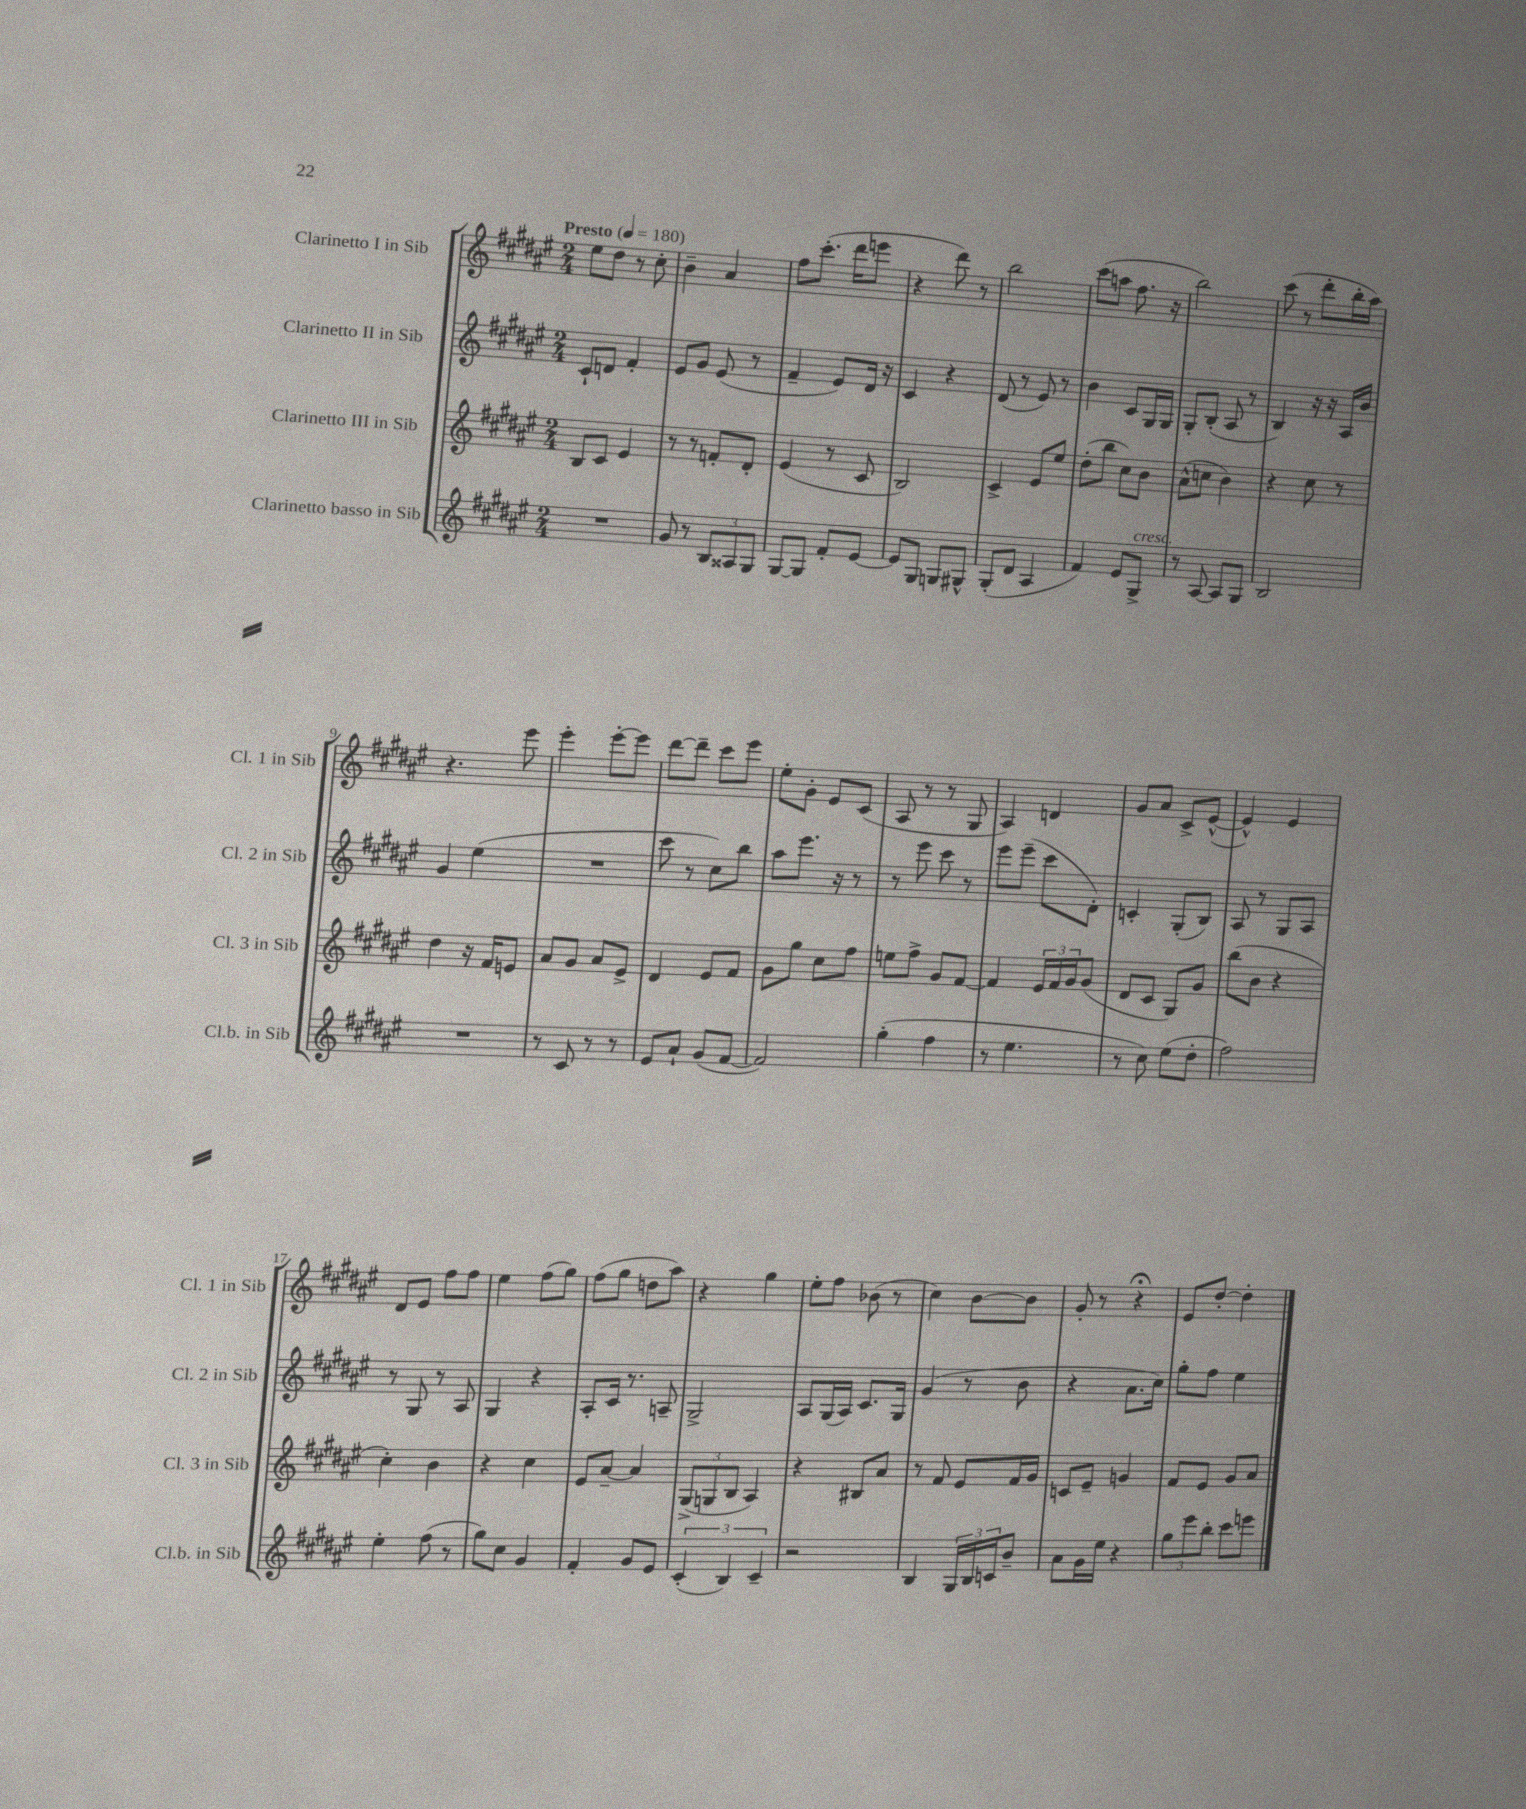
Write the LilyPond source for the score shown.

<<
\new StaffGroup <<
\new Staff = "s0" \with { instrumentName = "Clarinetto I in Sib" shortInstrumentName = "Cl. 1 in Sib" } {
    \clef treble \key fis \major \numericTimeSignature \time 2/4 \tempo "Presto" 4 = 180
    eis''8 dis''8 r8 cis''8-. |
    b'4-- ais'4 |
    fis''8 cis'''8.-.( dis'''16 e'''8 |
    r4 dis'''8) r8 |
    b''2 |
    cis'''8( a''8 fis''8. r16 |
    b''2) |
    cis'''8( r8 dis'''8-. b''16-. ais''16) |
    r4. eis'''8 |
    eis'''4-. eis'''8~-. eis'''8 |
    dis'''8~ dis'''8-- cis'''8 eis'''8 |
    eis''8-. gis'8-. eis'8 cis'8( |
    ais8 r8 r8 gis8 |
    ais4) d'4 |
    gis'8 ais'8 cis'8-> eis'8~-^( |
    eis'4-^) eis'4 |
    dis'8 eis'8 fis''8 fis''8 |
    eis''4 fis''8( gis''8) |
    fis''8( gis''8 d''8 ais''8) |
    r4 gis''4 |
    eis''8-. fis''8 bes'8( r8 |
    cis''4) b'8~ b'8 |
    gis'8-. r8 r4\fermata |
    eis'8 dis''8~-. dis''4-. \bar "|." |
}
\new Staff = "s1" \with { instrumentName = "Clarinetto II in Sib" shortInstrumentName = "Cl. 2 in Sib" } {
    \clef treble \key fis \major \numericTimeSignature \time 2/4
    cis'8-! d'8 fis'4-. |
    eis'8 gis'8 eis'8( r8 |
    fis'4-- eis'8) dis'16 r16 |
    cis'4 r4 |
    dis'8( r8 eis'8) r8 |
    b'4 cis'8 gis16 gis16 |
    gis8-. b8-.( ais8 r8 |
    b4) r16 r16 ais16 b'16 |
    gis'4 eis''4( |
    R2 |
    cis'''8 r8 cis''8) b''8 |
    ais''8 eis'''8. r16 r8 |
    r8 eis'''8 cis'''8 r8 |
    eis'''8 eis'''8--( cis'''8 dis'8-.) |
    c'4-. gis8-.( b8) |
    ais8 r8 gis8 ais8 |
    r8 gis8 r8 ais8 |
    gis4 r4 |
    ais8-. cis'16 r8. a8-- |
    gis2-> |
    ais8 gis16( ais16) cis'8. gis16 |
    gis'4( r8 b'8 |
    r4 ais'8. cis''16) |
    gis''8-. fis''8 eis''4 \bar "|." |
}
\new Staff = "s2" \with { instrumentName = "Clarinetto III in Sib" shortInstrumentName = "Cl. 3 in Sib" } {
    \clef treble \key fis \major \numericTimeSignature \time 2/4
    b8 cis'8 eis'4 |
    r8 r8 f'8-. dis'8-. |
    eis'4( r8 cis'8 |
    b2) |
    cis'4-> eis'8 eis''8 |
    dis''8-.( b''8 cis''8) b'8 |
    ais'8-^( c''8 b'4) |
    r4 cis''8 r8 |
    dis''4 r16 fis'16 e'8 |
    ais'8 gis'8 ais'8 eis'8-> |
    dis'4 eis'8 fis'8 |
    gis'8 gis''8 cis''8 fis''8 |
    e''8 fis''8-> gis'8 fis'8~ |
    fis'4 \tuplet 3/2 { eis'16 fis'16 gis'16 } gis'8( |
    dis'8 cis'8 gis8) gis'8 |
    b''8( b'8 r4 |
    cis''4-.) b'4 |
    r4 cis''4 |
    eis'8 ais'8~-- ais'4 |
    \tuplet 3/2 { gis8->( g8 b8 } ais4) |
    r4 bis8 ais'8 |
    r8 fis'8 eis'8 fis'16 gis'16 |
    c'8 eis'8-- g'4 |
    fis'8 eis'8 gis'8 ais'8 \bar "|." |
}
\new Staff = "s3" \with { instrumentName = "Clarinetto basso in Sib" shortInstrumentName = "Cl.b. in Sib" } {
    \clef treble \key fis \major \numericTimeSignature \time 2/4
    R2 |
    gis'8 r8 \tuplet 3/2 { b8 aisis8 gis8 } |
    gis8~ gis8 fis'8-. eis'8~ |
    eis'8 gis8 g8 gis8-^ |
    gis8-.( dis'8 ais4 |
    fis'4) eis'8 gis8->^\markup { \italic "cresc." } |
    r8 ais8~ ais8 gis8 |
    b2 |
    R2 |
    r8 cis'8 r8 r8 |
    eis'8 ais'8-! gis'8( fis'8~ |
    fis'2) |
    gis''4-.( fis''4 |
    r8 eis''4. |
    r8 cis''8) eis''8( dis''8-. |
    fis''2) |
    eis''4-. fis''8( r8 |
    gis''8) cis''8 gis'4 |
    fis'4-. gis'8 eis'8 |
    \tuplet 3/2 { cis'4-.( b4) cis'4-- } |
    r2 |
    b4 \tuplet 3/2 { gis16 b16 c'16 } b'8-- |
    ais'8 gis'16 eis''16 r4 |
    \tuplet 3/2 { gis''8 eis'''8 b''8-. } cis'''8 e'''8 \bar "|." |
}
>>
>>
